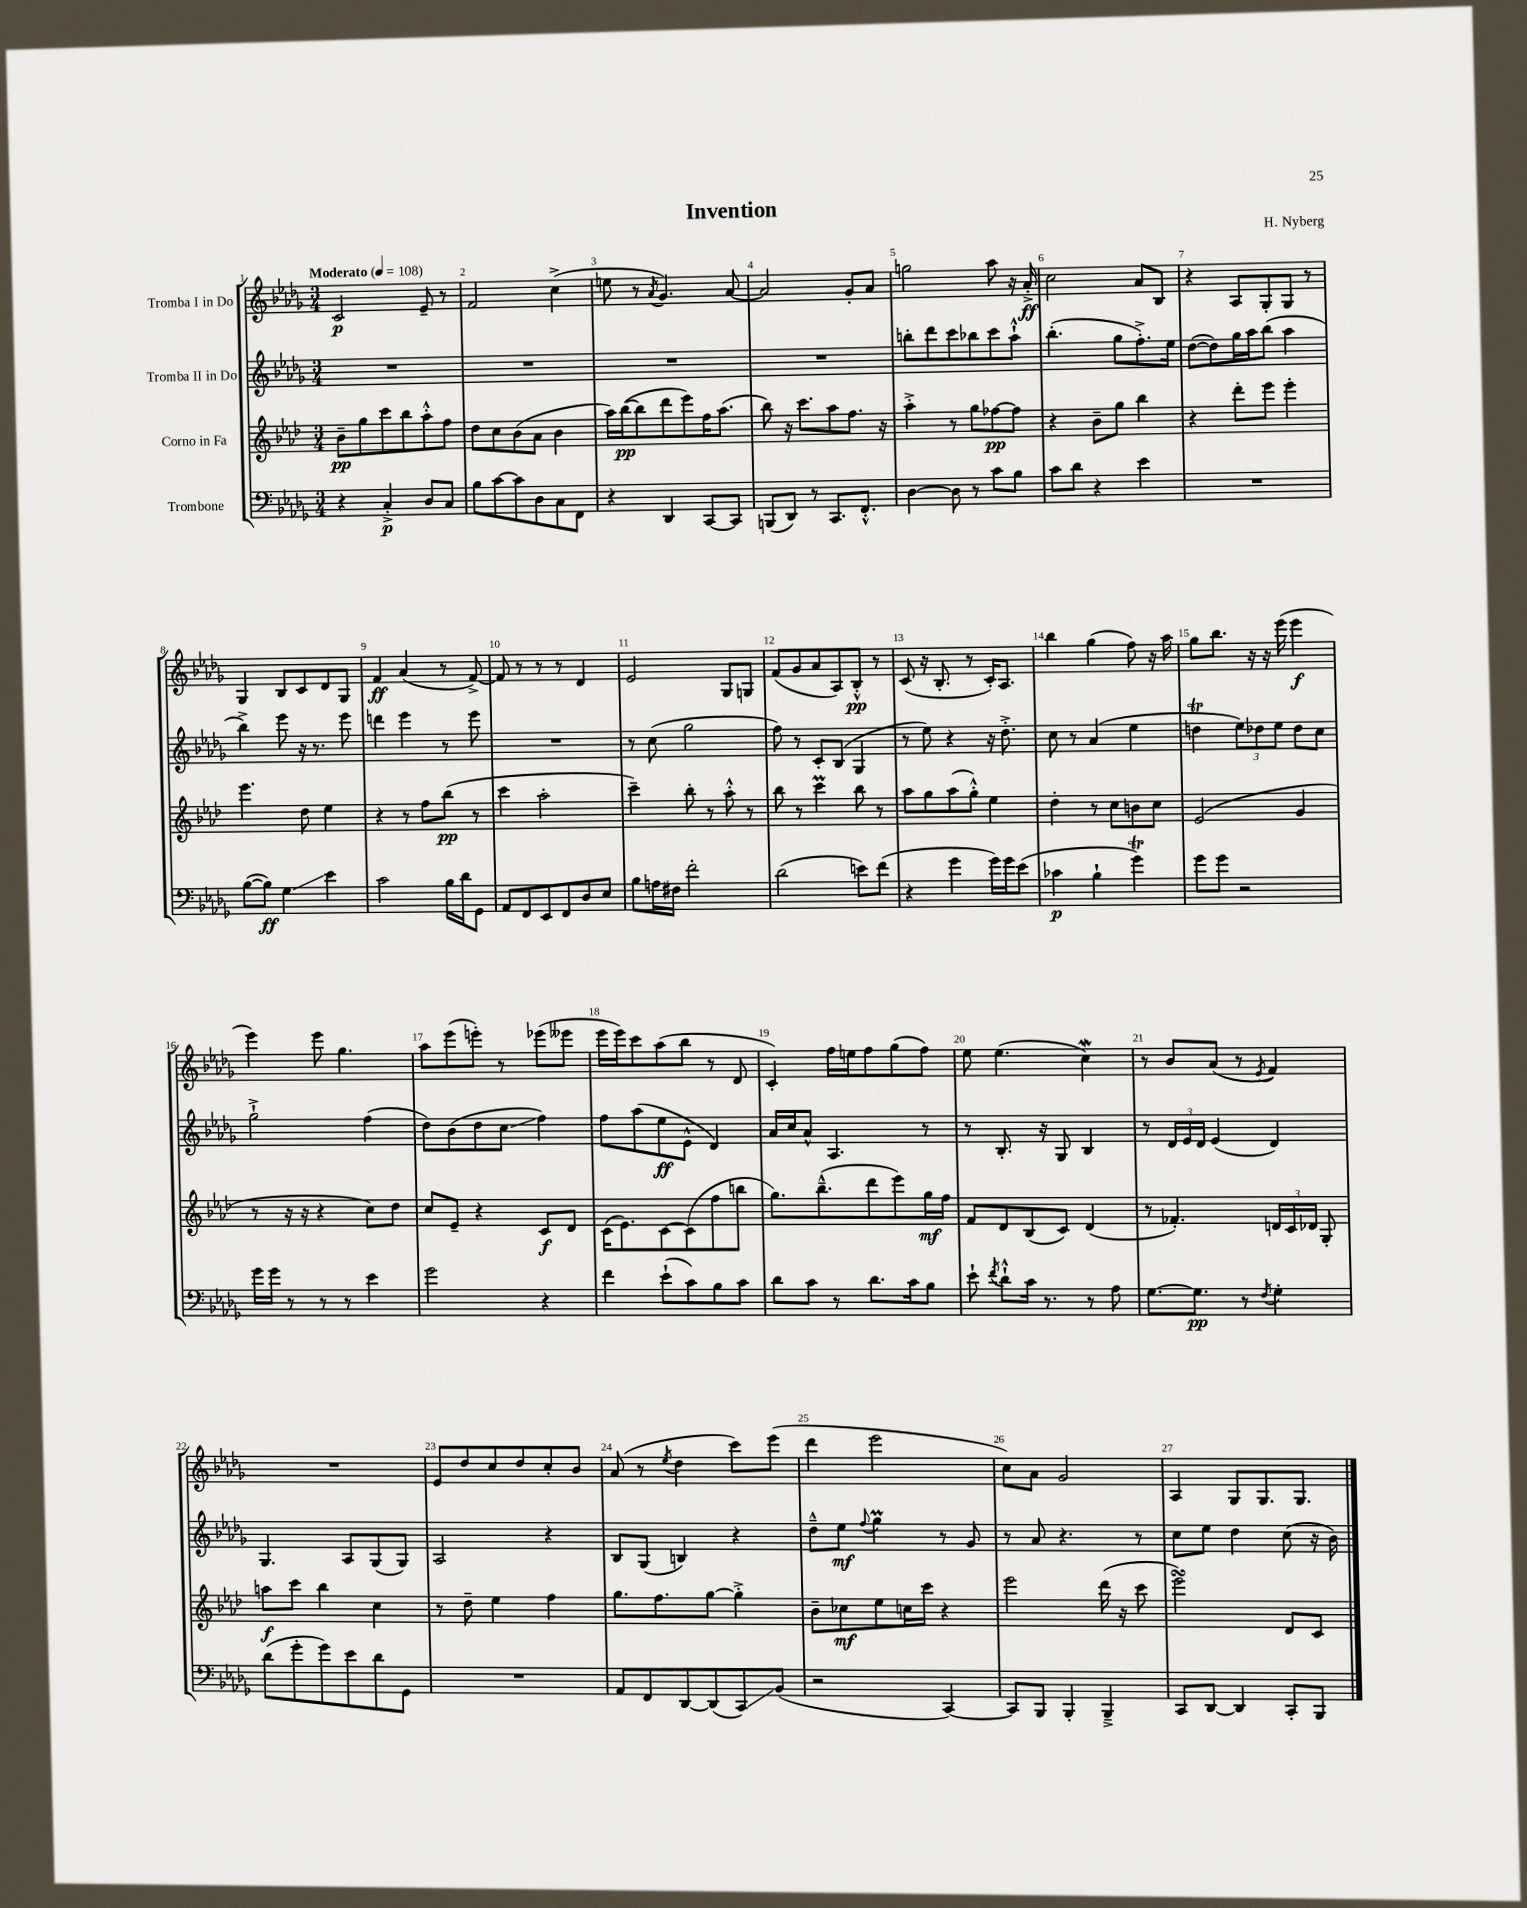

**kern	**kern	**kern	**kern
*staff4	*staff3	*staff2	*staff1
*clefF4	*clefG2	*clefG2	*clefG2
*k[b-e-a-d-g-]	*k[b-e-a-d-]	*k[b-e-a-d-g-]	*k[b-e-a-d-g-]
*M3/4	*M3/4	*M3/4	*M3/4
*MM108	*MM108	*MM108	*MM108
4r	8b-~	2.r	2c
.	8gg	.	.
4C'^	8ccc	.	.
.	8bb-	.	.
8D-	8aa-'^^	.	8e-~
8C	8ff	.	8r
=	=	=	=
8B-	8dd-	2.r	2f
[8c	8cc	.	.
8c]	(8b-	.	.
8D-	8a-	.	.
8C	4b-	.	(4cc^
8FF	.	.	.
=	=	=	=
4r	16aa-)	2.r	8ee
.	([16bb-	.	.
.	8bb-]	.	8r
.	.	.	8qa-
4DD-	8ddd-	.	4.g-)
.	8eee-)	.	.
[8CC	16ff	.	.
.	(8.aa-	.	.
8CC]	.	.	[8a-
=	=	=	=
(8BBB	8bb-)	2.r	2a-]
8DD-)	16r	.	.
.	8.ccc	.	.
8r	.	.	.
8.CC	8aa-	.	.
.	8.ff	.	8g-'
8.FF'^^	.	.	.
.	.	.	8a-
.	16r	.	.
=	=	=	=
[4D-	4aa-'^	8bb'	2gg
.	.	8ddd-	.
8D-]	8r	8ccc	.
8r	8gg	8bb-	.
8c	[8ff-	8ccc	8aa-
8B-	8ff-]	8aa-`^^	16r
.	.	.	16a-'^
=	=	=	=
8c	4r	(4.bb-'	2cc
8d-	.	.	.
4r	8b-~	.	.
.	8gg	8gg-	.
4e-	4bb-	8.ff'^)	8a-
.	.	.	8B-
.	.	16ee-	.
=	=	=	=
2.r	4r	([8dd-	4r
.	.	8dd-])	.
.	8ddd-'	16gg-	8A-
.	.	16aa-	.
.	8eee-	(8bb-	8G-'
.	4eee-'	4aa-	8G-
.	.	.	8r
=	=	=	=
([8B-	4.eee-	4bb-^)	4G-
8B-])	.	.	.
4G-	.	8eee-	8B-
.	8dd-	16r	8c
.	.	8.r	.
4e-	4ee-	.	8d-
.	.	8eee-	8G-
=	=	=	=
2c	4r	4ddd	4f
.	8r	4eee-	(4a-
.	8ff	.	.
16B-	(8bb-	8r	8r
16d-	.	.	.
8GG-	8r	8eee-	[8f^)
=	=	=	=
8AA-	4ccc	2.r	8f]
8FF	.	.	8r
8EE-	2aa-'	.	8r
8FF	.	.	8r
8D-	.	.	4d-
8E-	.	.	.
=	=	=	=
8B-	4ccc~)	8r	2e-
16A	.	(8cc	.
16F#	.	.	.
2f'	8bb-'	2gg-	.
.	8r	.	.
.	8aa-'^^	.	8G-
.	8r	.	8G
=	=	=	=
(2d-	8bb-	8ff)	(8f
.	8r	8r	8g-
.	4ccc	8c'	8a-
.	.	(8B-	8A-)
8e)	8bb-	4G-	8B-'^^
(8f	8r	.	8r
=	=	=	=
4r	8aa-	8r	(8c
.	8gg	8ee-)	16r
.	.	.	8.B-'
4g-	(8aa-	4r	.
.	8gg'^^)	.	8r
16g-)	4ee-	16r	16c')
16g-	.	8.dd-'^	8.A-
(8e-	.	.	.
=	=	=	=
4c-	4dd-'	8cc	4bb-
.	.	8r	.
4B-`	8r	(4a-	(4gg-
.	8cc	.	.
4g-)	8b	4ee-	8ff)
.	8cc	.	16r
.	.	.	16aa-
=	=	=	=
8g-	(2e-	4dd	8gg-
8g-	.	.	8.bb-
2r	.	12ee-)	.
.	.	.	16r
.	.	12dd-	.
.	.	.	16r
.	.	12ee-	.
.	.	.	(16eee-
.	4g	8dd-	4eee-
.	.	8cc	.
=	=	=	=
16g-	8r	2gg-`^	4eee-)
16g-	.	.	.
8r	16r	.	.
.	16r	.	.
8r	4r	.	8eee-
8r	.	.	4.gg-
4e-	8cc)	(4ff	.
.	8dd-	.	.
=	=	=	=
2g-	8cc	8dd-)	8aa-
.	8e-~	(8b-	(8eee-
.	4r	8dd-	8eee')
.	.	8cc	8r
4r	8c	4ff)	(8eee-
.	8d-	.	8eee--
=	=	=	=
4f	(16c	8ff	16eee-
.	8.e-)	.	16eee-)
.	.	(8aa-	8ccc
(8e-`	[8c	8ee-	(8aa-
8c)	(8c]	8e-^^	8bb-
8B-	8ff	4d-)	8r
8c	8bb	.	8d-
=	=	=	=
8d-	8.gg)	16a-	4c')
.	.	16cc	.
8c	.	8a-^^	.
.	(8.bb-~^^	.	.
8r	.	4.A-	16ff
.	.	.	16ee
8.d-	8ddd-	.	8ff
.	8eee-)	.	(8gg-
16c	.	.	.
8B-	16gg	8r	8ff)
.	16ff	.	.
=	=	=	=
8e-`	8f	8r	8ee-
8qf	.	.	.
8d-`^^	8d-	8.B-'	(4.ee-
16c	(8B-	.	.
8.r	.	16r	.
.	8c)	8G-	.
8r	(4d-	4B-	4cc)
8A-	.	.	.
=	=	=	=
[8.G-	8r	8r	8r
.	4.f-')	24d-	8b-
.	.	24e-	.
8.G-]	.	.	.
.	.	24d-	.
.	.	(4e-	(8a-
8r	.	.	8r
8qF	.	.	8qe-
4G-'	24d	4d-)	4f)
.	24c	.	.
.	24d-	.	.
.	8G'	.	.
=	=	=	=
(8d-	8aa	4.G-	2.r
8g-'	8ccc	.	.
8g-)	4bb-	.	.
8e-	.	8A-	.
8d-	4cc	(8G-	.
8GG-	.	8G-)	.
=	=	=	=
2.r	8r	2A-	8e-
.	8dd-~	.	8dd-
.	4ee-	.	8cc
.	.	.	8dd-
.	4ff	4r	8cc'
.	.	.	8b-
=	=	=	=
8AA-	8.gg	8B-	(8a-
8FF	.	(8G-	8r
.	8.ff	.	.
.	.	.	8qee-
[8DD-	.	4B)	4dd-
(8DD-]	[8gg	.	.
8CC)	4gg'^]	4r	8ccc)
(8BB-	.	.	(8eee-
=	=	=	=
2r	8b-~	8dd-~^^	4ddd-
.	8cc-	8ee-	.
.	.	8qqff	.
.	8ee-	4gg-	2eee-
.	16cc	.	.
.	16ccc	.	.
[4CC)	4r	8r	.
.	.	8g-	.
=	=	=	=
8CC]	2eee-	8r	8cc)
8BBB-	.	8a-	8a-
4BBB-'	.	4.r	2g-
4BBB-~^	(16ddd-	.	.
.	16r	.	.
.	8ccc	8r	.
=	=	=	=
8CC	2eee-)	8cc	4A-
[8DD-	.	8ee-	.
4DD-]	.	4dd-	8G-
.	.	.	8.G-
8CC'	8d-	(8cc	.
.	.	.	8.G-
8BBB-	8c	16r	.
.	.	16b-)	.
==	==	==	==
*-	*-	*-	*-
